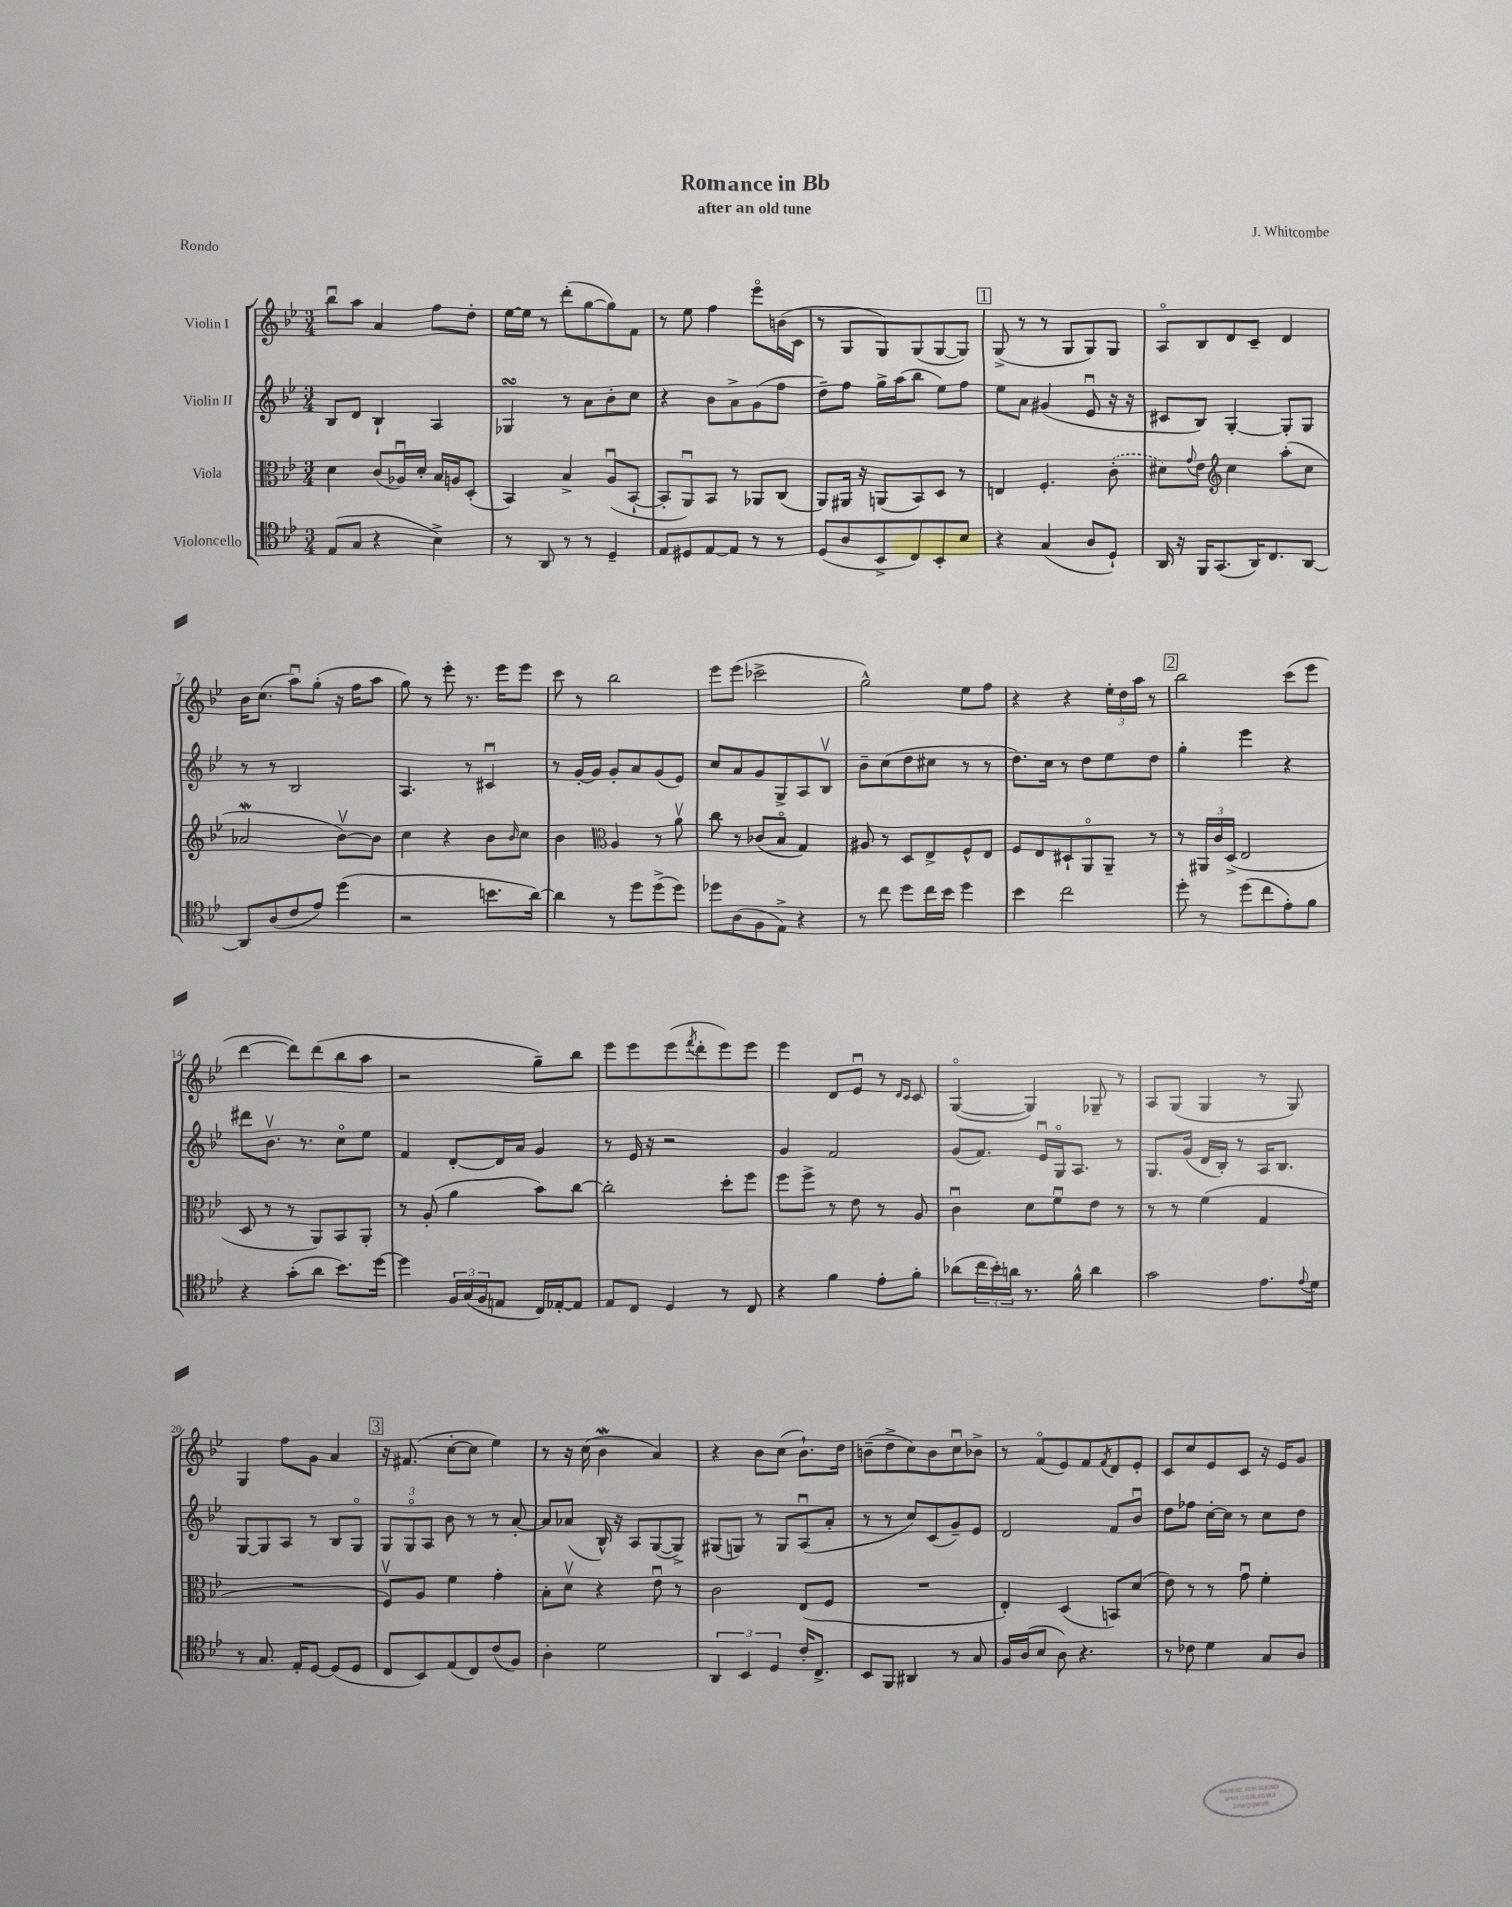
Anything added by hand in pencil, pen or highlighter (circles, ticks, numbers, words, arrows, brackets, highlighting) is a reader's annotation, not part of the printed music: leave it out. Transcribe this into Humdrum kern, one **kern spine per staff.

**kern	**kern	**kern	**kern
*part4	*part3	*part2	*part1
*staff4	*staff3	*staff2	*staff1
*I"Violoncello	*I"Viola	*I"Violin II	*I"Violin I
*clefC4	*clefC3	*clefG2	*clefG2
*k[b-e-]	*k[b-e-]	*k[b-e-]	*k[b-e-]
*M3/4	*M3/4	*M3/4	*M3/4
=1	=1	=1	=1
(8E-/L	4d\	8B-/L	8bb-u\L
8G/J	.	8d/J	8aa\J
4r	(8c/L	4B-`/	4a/
.	16A-Xu/L)	.	.
.	16d'/JJ	.	.
4B-^\)	16B-/LL	4A/	8ff\L
.	16An/J	.	.
.	(8D'/J	.	8dd'\J
=2	=2	=2	=2
8r	4BB-/)	4G-XsSSs/	[16ee-\LL
.	.	.	16ee-\JJ]
8AA/	.	.	8r
8r	4B-^/	8r	(8ddd'\L
8r	.	8a\L	[8gg\
4D~/	(8Au/L	8b-'\	8gg\])
.	[8BB-`/J	8cc\J	8f\J
=3	=3	=3	=3
8E-/L	8BB-'/L]	4r	8r
8D#X/	8AAu/)	.	8ee-\
[8E-/	8BB-/J	8b-\L	4ff\
8E-/J]	8r	8a^\	.
8r	8AA-X/L	(8g\	8eee-\L
8r	(8C/J	8ff\J	(16bn\L
.	.	.	16c\JJ
=4	=4	=4	=4
(8D/L	8AA/L)	8dd~\L)	8r
8A/	16AA#X/Jk	8ff\J	8G/L
.	16r	.	.
8BB-^/	(8AAn/L	16gg^\LL	8G/)
.	.	(16aa\J	.
8C/)	8BB-/)	8bb-\J	(8G/
8BB-'/	8D/J	8ee-\L)	[8G/
8B-/J	8r	8ff\J	8G/J])
!!LO:REH:place=s1:t=1
=5	=5	=5	=5
4r	4En/	8ee-\L	(8G^/
.	.	8a\J	8r
(4G/	4.F'/	(4g#X/	8r
.	.	.	8G/L
8A/L	.	8e-u/	8G/)
8D`/J)	(8c'\	16r	8G/J
.	.	16r	.
=6	=6	=6	=6
16AA/	8d#X\L)	8c#X/L	8A/L
16r	.	.	.
.	8qqg/	.	.
16FF/KL	8e-\J	8B-/J)	8B-/
(8.GG/	.	.	.
*	*clefG2	*	*
.	4cc\	[4G'/	8d/
16AA/K)	.	.	8c~/J
8.C/	.	.	.
.	(8aa'\L	8G'/L]	4d/
[8AA/J	8cc\J	8G/J	.
!!LO:LB:g=z
=7	=7	=7	=7
8AA/L]	2a-Xw/	8r	16b-\KL
.	.	.	(8.cc\J
(8A/	.	8r	.
8c/	.	2B-/	8aau\L)
8e-/J)	.	.	(8gg'\J
(4dd\	[8b-v\L)	.	16r
.	.	.	16ff\KL
.	8b-\J]	.	8aa\J
=8	=8	=8	=8
2r	4cc\	4.A/	8gg\)
.	.	.	8r
.	4r	.	8eee-'\
.	.	8r	8.r
8.bn\L	8b-\L	4c#Xu/	.
.	.	.	16eee-\KL
.	16qqb-/	.	.
.	8cc\J	.	8eee-\J
[16a\Jk)	.	.	.
=9	=9	=9	=9
4a\]	4b-\	8r	8ccc\
.	.	[16g'/LL	8r
.	.	16g/JJ]	.
*	*clefC3	*	*
8r	4A/	8g'/L	2bb-\
8dd\L	.	8a/	.
(8dd^\	8r	(8g/	.
8dd\J)	8av\	8e-/J)	.
=10	=10	=10	=10
8dd-X\L	8cc\	8cc/L	8eee-\L
(8A\	8r	8a/	(8eee-\J
8F\	(8c-X/L	8g/	2ccc-X^\
8E-^\J)	8B-/J	8G^/	.
4r	4G/)	8A/	.
.	.	8B-v/J	.
=11	=11	=11	=11
8r	8A#X/	8b-~\L	2gg^^\)
8cc\	8r	(8cc\	.
8dd\L	8D/L	8dd\	.
16cc\L	8E-^/	8cc#X\J	.
16b-\JJ	.	.	.
4dd\	8F^^/	8r	8ee-\L
.	8E-/J	8r	8ff\J
=12	=12	=12	=12
4b-\	8F/L	8.dd\L)	4r
.	8E-/	.	.
.	.	16cc\Jk	.
2cc\	8D#X`/	8r	4r
.	8AA/	8dd\L	.
.	8AA~/J	8ee-\	24ee-'\LL
.	.	.	24dd\
.	.	.	24aa\JJ
.	8r	8dd\J	8r
!!LO:REH:place=s1:t=2
=13	=13	=13	=13
8dd'\	8r	4gg'\	2bb-\
8r	24AA#X/LL	.	.
.	24c/	.	.
.	(24D^/JJ	.	.
(8dd\L	2E-/	4eee-\	.
8cc\	.	.	.
8e-'\)	.	4r	(8ccc\L
8f\J	.	.	8eee-\J
!!LO:LB:g=z
=14	=14	=14	=14
4r	8D/	8ddd#X\L	[4ddd\
.	8r	8.b-v\J	.
(8g'\L	8r	.	8ddd\L])
.	.	8.r	.
8a\J	8AA/L)	.	(8ddd\
8.b-\L)	8BB-/	8cc\L	8bb-\
.	8AA'/J	8ee-\J	8aa\J
[16dd\Jk	.	.	.
=15	=15	=15	=15
4dd\]	8r	4f/	2r
.	(8A'/	.	.
24F/LL	4a\	[8d'/L	.
(24G/	.	.	.
24F/J	.	.	.
8En/J	.	16d/L]	.
.	.	16a/JJ	.
16C/LL)	8b-\L)	4g/	8gg~\L)
[16E-X'/J	.	.	.
8E-/J]	[8cc\J	.	8bb-\J
=16	=16	=16	=16
8E-/L	2cc'\]	8r	8eee-\L
8C/J	.	16e-/	8eee-\
.	.	16r	.
4D/	.	2r	(8eee-\
.	.	.	8qfff/
.	.	.	8ddd'\
8r	8dd'\L	.	8eee-\)
8C/	8ff\J	.	8eee-\J
=17	=17	=17	=17
4r	8ff\L	4g/	4eee-\
.	8ff^\J	.	.
4f\	8r	2f/	8d/L
.	8e-\	.	8e-u/J
8e-'\L	8r	.	8r
.	.	.	16qqd/LL
.	.	.	16qqc/JJ
8f'\J	8A/	.	8c/
=18	=18	=18	=18
(8a-X\L	4cu\	(8g/L	([4G/
24cc\L	.	8.f/J)	.
24b-'\)	.	.	.
24an\JJ	.	.	.
8.r	8d\L	.	4G/])
.	.	16e-u/LL	.
.	8fu\	16G/J	.
16f^^\	.	8.A/J	.
4a\	8e-\J	.	8G-X~/
.	8r	8r	8r
=19	=19	=19	=19
2g\	8r	8.G/L	8A/L
.	8r	.	(8G/J
.	.	(16g/Jk	.
.	(4f\	16d/LL	4G/
.	.	16B-'/JJ)	.
.	.	8r	.
8.e-\L	4G/	16A/KL	8r
.	.	8.B-/J	.
.	.	.	8G/)
8qqe-/	.	.	.
16d\Jk	.	.	.
!!LO:LB:g=z
=20	=20	=20	=20
8r	2.r	[8G/L	4G/
8.G/	.	8G/]	.
.	.	8A/J	8ff\L
16E-'/KL	.	.	.
[8D/J	.	8r	8g\J
(8D/L]	.	8B-/L	4a/
8D/J	.	8G/J	.
!!LO:REH:place=s1:t=3
=21	=21	=21	=21
8C/L	8Fv/L)	12G/L	16r
.	.	.	(8.f#X/
.	.	12G/	.
8BB-/)	8A/J	.	.
.	.	12A/J	.
(8E-/	4f\	8b-\	[8cc'\L
8C/)	.	8r	8cc\J]
(8c/	4g'\	8r	4ee-\)
8F/J)	.	[8a'/	.
=22	=22	=22	=22
4A'\	8B-'\L	8a/L]	8r
.	8dv\J	(8a-X/J	16r
.	.	.	(16cc\
2d\	4r	16B-^^/)	4b-w\
.	.	16r	.
.	.	8A/L	.
.	8e-u\	([8G/	4a/)
.	8r	8G^/J])	.
=23	=23	=23	=23
6AA/	2c\	(8G#X/L	4r
.	.	8Gn/J)	.
6BB-/	.	.	.
.	.	8r	8b-\L
6D/	.	.	.
.	.	8G/L	(8cc\J
16c'/KL	(8E-/L	(8Au/	8.b-`\L)
8.C^/J	.	.	.
.	8F/J	8a'/J	.
.	.	.	16dd\Jk
=24	=24	=24	=24
8BB-/L	2.r	8r	(8bn~\L
8FF/J	.	8r	8dd^\
4AA#X/	.	8cc/L)	8cc\)
.	.	(8c/	8b\
8r	.	8g~/)	8ccu\
8G/	.	8e-/J	8b-X^\J
=25	=25	=25	=25
16F/LL	4E-'/)	2d/	8r
(16A/J	.	.	.
8B-/J	.	.	(8f/L
8A\)	(4D/	.	8e-/)
4.r	.	.	8f/
.	.	.	8qf/
.	8BBn/L)	8f/L	8d/
.	(8d/J	8b-u/J	8e-'/J
=26	=26	=26	=26
8r	8e-\)	8dd\L	8c/L
8c-X\	8r	8ff-X\J	8cc/
4d\	8r	[16cc'\LL	8e-/
.	.	16cc\JJ]	.
.	8gu\	8r	8c/J
8G/L	4f'\	8cc\L	16r
.	.	.	16e-/KL
8A/J	.	8dd\J	8g/J
==	==	==	==
*-	*-	*-	*-
